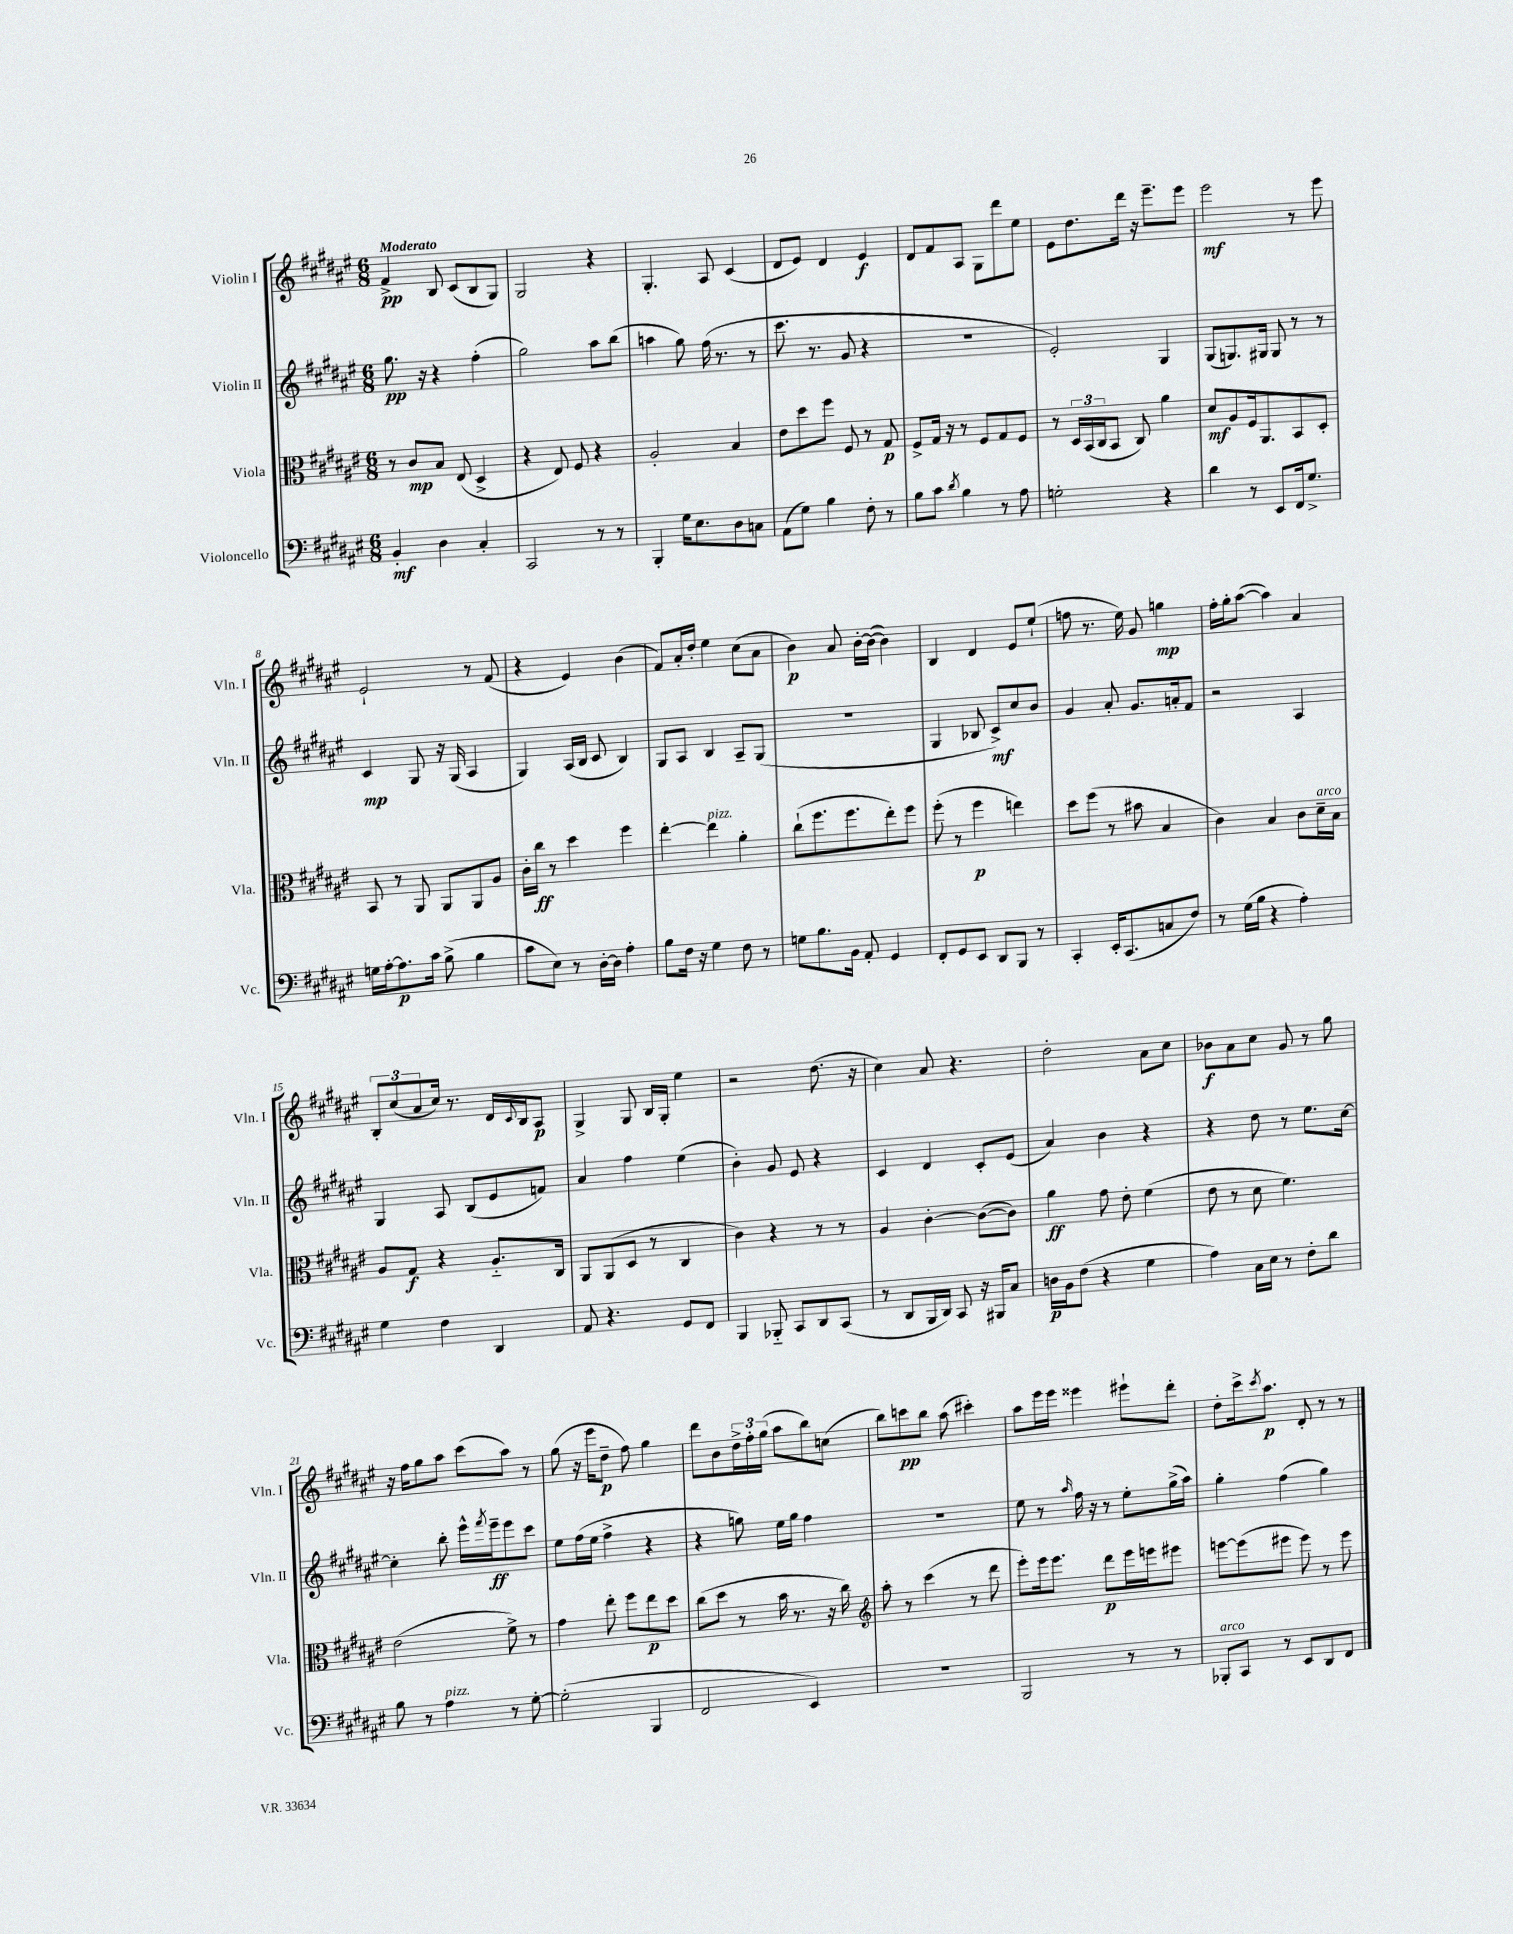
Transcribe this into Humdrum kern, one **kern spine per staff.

**kern	**dynam	**kern	**dynam	**kern	**dynam	**kern	**dynam
*part4	*part4	*part3	*part3	*part2	*part2	*part1	*part1
*staff4	*staff4	*staff3	*staff3	*staff2	*staff2	*staff1	*staff1
*I"Violoncello	*	*I"Viola	*	*I"Violin II	*	*I"Violin I	*
*I'Vc.	*	*I'Vla.	*	*I'Vln. II	*	*I'Vln. I	*
*clefF4	*	*clefC3	*	*clefG2	*	*clefG2	*
*k[f#c#g#d#a#e#]	*	*k[f#c#g#d#a#e#]	*	*k[f#c#g#d#a#e#]	*	*k[f#c#g#d#a#e#]	*
*M6/8	*	*M6/8	*	*M6/8	*	*M6/8	*
=1	=1	=1	=1	=1	=1	=1	=1
!	!	!	!	!	!	!LO:TX:a:B:t=Moderato	!
4BB'/	mf	8r	.	8.gg#\	pp	4f#^/	pp
.	.	8c#/L	mp	.	.	.	.
.	.	.	.	16r	.	.	.
4D#\	.	8B/J	.	4r	.	8B/	.
.	.	(8E#/	.	.	.	(8c#/L	.
4C#'/	.	4D#^/	.	(4ff#'\	.	8B/	.
.	.	.	.	.	.	8G#/J)	.
=2	=2	=2	=2	=2	=2	=2	=2
2CC#/	.	4r	.	2gg#\)	.	2G#/	.
.	.	8E#/)	.	.	.	.	.
.	.	8F#/	.	.	.	.	.
8r	.	4r	.	8aa#\L	.	4r	.
8r	.	.	.	(8bb\J	.	.	.
=3	=3	=3	=3	=3	=3	=3	=3
4BBB'/	.	2A#'/	.	4aan\	.	4.G#'/	.
16G#\KL	.	.	.	8gg#\)	.	.	.
8.E#\	.	.	.	.	.	.	.
.	.	.	.	(16ff#\	.	8A#/	.
.	.	.	.	8.r	.	.	.
8D#\	.	4B/	.	.	.	(4c#/	.
8Cn\J	.	.	.	8r	.	.	.
=4	=4	=4	=4	=4	=4	=4	=4
(8AA#\L	.	8e#\L	.	8.ccc#\	.	8d#/L	.
8G#\J)	.	8dd#\	.	.	.	8e#/J)	.
.	.	.	.	8.r	.	.	.
4B\	.	8ff#\J	.	.	.	4d#/	.
.	.	8F#/	.	8g#/	.	.	.
8F#'\	.	8r	.	4r	.	4e#/	f
8r	.	8G#/	p	.	.	.	.
=5	=5	=5	=5	=5	=5	=5	=5
8B\L	.	8F#^/L	.	2.r	.	8d#/L	.
8c#\J	.	16G#/Jk	.	.	.	8f#/	.
.	.	16r	.	.	.	.	.
8qd#/	.	.	.	.	.	.	.
4B\	.	8r	.	.	.	8A#/J	.
.	.	8F#/L	.	.	.	8G#\L	.
8r	.	8G#/	.	.	.	8ddd#\	.
8A#\	.	8F#/J	.	.	.	8ee#\J	.
=6	=6	=6	=6	=6	=6	=6	=6
2Gn'\	.	8r	.	2e#'/)	.	8e#\L	.
.	.	24D#/LL	.	.	.	8.dd#\	.
.	.	(24BB/	.	.	.	.	.
.	.	24C#/J	.	.	.	.	.
.	.	8BB/J	.	.	.	.	.
.	.	.	.	.	.	16ddd#\Jk	.
.	.	8C#/)	.	.	.	16r	.
.	.	.	.	.	.	8.eee#~\L	.
4r	.	4a#\	.	4G#/	.	.	.
.	.	.	.	.	.	8eee#\J	.
=7	=7	=7	=7	=7	=7	=7	=7
4d#\	.	8d#/L	mf	(8G#/L	.	2eee#\	mf
.	.	8A#/	.	8.Gn/)	.	.	.
8r	.	16F#/k	.	.	.	.	.
.	.	8.AA#/	.	16G#X/Jk	.	.	.
8EE#/L	.	.	.	8G#/	.	.	.
16FF#/k	.	8BB/	.	8r	.	8r	.
8.G#^/J	.	.	.	.	.	.	.
.	.	8D#'/J	.	8r	.	8eee#\	.
!!LO:LB:g=z
=8	=8	=8	=8	=8	=8	=8	=8
16Gn\LL	.	8BB/	.	4c#/	mp	2e#`/	.
[16A#'\J	.	.	.	.	.	.	.
8.A#\]	p	8r	.	.	.	.	.
.	.	8AA#/	.	8G#/	.	.	.
16c#\Jk	.	.	.	.	.	.	.
(8B^\	.	8AA#/L	.	16r	.	.	.
.	.	.	.	(16G#/	.	.	.
4B\	.	8AA#/	.	4A#/	.	8r	.
.	.	8A#/J	.	.	.	(8f#/	.
=9	=9	=9	=9	=9	=9	=9	=9
8c#\L	.	16c#'\LL	.	4G#/)	.	4r	.
.	.	16cc#\JJ	ff	.	.	.	.
8E#\J)	.	8r	.	.	.	.	.
8r	.	4dd#\	.	(16A#/LL	.	4e#/)	.
.	.	.	.	16B/JJ	.	.	.
[16D#'\LL	.	.	.	8c#/	.	.	.
16D#\JJ]	.	.	.	.	.	.	.
4A#'\	.	4ff#\	.	4B/)	.	(4b\	.
=10	=10	=10	=10	=10	=10	=10	=10
8B\L	.	[4ee#'\	.	8G#/L	.	8f#/L)	.
16F#\Jk	.	.	.	8A#/J	.	16a#'/L	.
16r	.	.	.	.	.	16dd#'/JJ	.
!	!	!LO:TX:a:i:t=pizz.	!	!	!	!	!
4G#\	.	4ee#\]	.	4B/	.	4ee#\	.
8F#\	.	4a#'\	.	8A#~/L	.	(8cc#\L	.
8r	.	.	.	(8G#/J	.	8a#\J	.
=11	=11	=11	=11	=11	=11	=11	=11
8Gn\L	.	(8cc#`\L	.	2.r	.	4b\)	p
8.B\	.	8.ff#\	.	.	.	.	.
.	.	.	.	.	.	8a#/	.
16BB\Jk	.	8.ff#\	.	.	.	.	.
8AA#'/	.	.	.	.	.	[16b'\LL	.
.	.	.	.	.	.	(16b\JJ_	.
4GG#/	.	8ee#'\)	.	.	.	4b\])	.
.	.	8ff#\J	.	.	.	.	.
=12	=12	=12	=12	=12	=12	=12	=12
8FF#'/L	.	(8ff#'\	.	4G#/	.	4B/	.
8GG#/	.	8r	.	.	.	.	.
8EE#/J	.	4ff#\	p	8B-X/	.	4d#/	.
8DD#/L	.	.	.	8c#^/L)	mf	.	.
8BBB/J	.	4een\)	.	8cc#/	.	8e#/L	.
8r	.	.	.	8b/J	.	(8ee#`/J	.
=13	=13	=13	=13	=13	=13	=13	=13
4CC#'/	.	8dd#\L	.	4g#/	.	8ffn\	.
.	.	(8ff#\J	.	.	.	8.r	.
16EE#'/KL	.	8r	.	8a#'/	.	.	.
(8.CC#/	.	.	.	.	.	16ee#\)	.
.	.	8b#X\	.	8.g#/L	.	8g#/	.
8Cn/	.	4B/	.	.	.	4ggn\	mp
.	.	.	.	16an'/k	.	.	.
8F#/J)	.	.	.	8f#/J	.	.	.
=14	=14	=14	=14	=14	=14	=14	=14
8r	.	4c#\)	.	2r	.	16ff#'\LL	.
.	.	.	.	.	.	16gg#'\J	.
(16G#\LL	.	.	.	.	.	([8aa#\J	.
16B\JJ	.	.	.	.	.	.	.
4r	.	4B/	.	.	.	4aa#\])	.
4A#'\)	.	8c#\L	.	4A#/	.	4a#/	.
!	!	!LO:TX:a:i:t=arco	!	!	!	!	!
.	.	16d#~\L	.	.	.	.	.
.	.	16B\JJ	.	.	.	.	.
!!LO:LB:g=z
=15	=15	=15	=15	=15	=15	=15	=15
4G#\	.	8A#/L	.	4G#/	.	12B'/L	.
.	.	.	.	.	.	(12cc#/	.
.	.	8G#/J	f	.	.	.	.
.	.	.	.	.	.	12a#/	.
4F#\	.	4r	.	8A#/	.	16cc#/Jk)	.
.	.	.	.	.	.	8.r	.
.	.	.	.	(8B/L	.	.	.
4DD#/	.	8.A#/L	.	8e#/	.	16d#/LL	.
.	.	.	.	.	.	8qqc#/	.
.	.	.	.	.	.	16B/J	.
.	.	.	.	8fn/J)	.	8A#/J	p
.	.	16C#/Jk	.	.	.	.	.
=16	=16	=16	=16	=16	=16	=16	=16
8AA#/	.	8AA#/L	.	4a#/	.	4G#^/	.
4.r	.	(8AA#/	.	.	.	.	.
.	.	8D#/J	.	4ff#\	.	8G#/	.
.	.	8r	.	.	.	16B/LL	.
.	.	.	.	.	.	16G#'/JJ	.
8GG#/L	.	4C#/	.	(4ee#\	.	4ee#\	.
8FF#/J	.	.	.	.	.	.	.
=17	=17	=17	=17	=17	=17	=17	=17
4BBB/	.	4c#\)	.	4b'\)	.	2r	.
8BBB-X/	.	4r	.	8g#/	.	.	.
8CC#/L	.	.	.	8e#/	.	.	.
8DD#/	.	8r	.	4r	.	(8.dd#\	.
(8CC#/J	.	8r	.	.	.	.	.
.	.	.	.	.	.	16r	.
=18	=18	=18	=18	=18	=18	=18	=18
8r	.	4A#/	.	4c#/	.	4cc#\)	.
8DD#/L	.	.	.	.	.	.	.
16BBB/L	.	[4c#'\	.	4d#/	.	8a#/	.
16DD#/JJ)	.	.	.	.	.	.	.
8CC#/	.	.	.	.	.	4.r	.
16r	.	(8c#\L_	.	8c#'/L	.	.	.
16BBB#X/KL	.	.	.	.	.	.	.
8C#/J	.	8c#\J])	.	(8e#/J	.	.	.
=19	=19	=19	=19	=19	=19	=19	=19
16Dn\LL	p	4a#\	ff	4a#/)	.	2dd#'\	.
16BB\J	.	.	.	.	.	.	.
(8F#\J	.	.	.	.	.	.	.
4r	.	8g#\	.	4b\	.	.	.
.	.	8e#'\	.	.	.	.	.
4G#\	.	(4f#\	.	4r	.	8a#\L	.
.	.	.	.	.	.	8cc#\J	.
=20	=20	=20	=20	=20	=20	=20	=20
4A#\)	.	8e#\	.	4r	.	8b-X\L	f
.	.	8r	.	.	.	8a#\	.
16C#\LL	.	8d#\	.	8dd#\	.	8cc#\J	.
16E#\JJ	.	.	.	.	.	.	.
8r	.	4.f#\)	.	8r	.	8g#/	.
8F#'\L	.	.	.	8.ee#\L	.	8r	.
8d#\J	.	.	.	.	.	8gg#\	.
.	.	.	.	[16cc#\Jk	.	.	.
!!LO:LB:g=z
=21	=21	=21	=21	=21	=21	=21	=21
8B\	.	(2e#\	.	4cc#'\]	.	16r	.
.	.	.	.	.	.	16ff#\KL	.
8r	.	.	.	.	.	8gg#\	.
!LO:TX:a:i:t=pizz.	!	!	!	!	!	!	!
4A#\	.	.	.	8bb'\	.	8aa#\J	.
.	.	.	.	16eee#^^\LL	.	(8ccc#\L	.
.	.	.	.	8qfff#/	.	.	.
.	.	.	.	16eee#~\J	ff	.	.
8r	.	8f#^\)	.	8eee#\	.	8aa#\J)	.
[8G#'\	.	8r	.	8ccc#\J	.	8r	.
=22	=22	=22	=22	=22	=22	=22	=22
(2G#'\]	.	4g#\	.	8ee#\L	.	(8gg#\	.
.	.	.	.	(16ff#\L	.	16r	.
.	.	.	.	16ee#\JJ	.	16eee#\KL	.
.	.	8ee#'\	.	4ff#^\	.	8dd#~\J	p
.	.	8ff#\L	.	.	.	8ff#\)	.
4BBB/	.	8ee#\	p	4r	.	4gg#\	.
.	.	8dd#\J	.	.	.	.	.
=23	=23	=23	=23	=23	=23	=23	=23
2FF#/	.	(8cc#\L	.	4r	.	8ddd#\L	.
.	.	8dd#\J	.	.	.	8b\	.
.	.	8r	.	8ggn\)	.	24dd#^\L	.
.	.	.	.	.	.	24ff#'\	.
.	.	.	.	.	.	(24gg#\JJ	.
.	.	16b\	.	16ee#\LL	.	8aa#\L	.
.	.	8.r	.	16gg\JJ	.	.	.
4EE#/)	.	.	.	4ff#\	.	8bb\)	.
.	.	16r	.	.	.	(8ccn\J	.
.	.	16cc#\)	.	.	.	.	.
=24	=24	=24	=24	=24	=24	=24	=24
*	*	*clefG2	*	*	*	*	*
2.r	.	8aa#'\	.	2.r	.	8bb\L)	.
.	.	8r	.	.	.	8cccn\	pp
.	.	(4ccc#\	.	.	.	8bb\J	.
.	.	.	.	.	.	(8aa#\	.
.	.	8r	.	.	.	4ccc#X'\)	.
.	.	8ddd#\	.	.	.	.	.
=25	=25	=25	=25	=25	=25	=25	=25
2BBB/	.	8eee#'\L)	.	8ee#\	.	8aa#\L	.
.	.	16eee#\k	.	8r	.	16eee#\L	.
.	.	8.eee#\J	.	.	.	16eee#\JJ	.
.	.	.	.	16qqaa#/	.	.	.
.	.	.	.	16ff#\	.	4eee##X\	.
.	.	.	.	16r	.	.	.
.	.	8ddd#\L	p	8r	.	.	.
8r	.	16eee#\L	.	8ee#'\L	.	8eee#X`\L	.
.	.	16eeen\J	.	.	.	.	.
8r	.	8eee#X\J	.	(16gg#^\L	.	8ddd#'\J	.
.	.	.	.	16aa#\JJ)	.	.	.
=26	=26	=26	=26	=26	=26	=26	=26
!LO:TX:a:i:t=arco	!	!	!	!	!	!	!
8BBB-X'/L	.	[8eeen\L	.	4gg#'\	.	8dd#'\L	.
8CC#/J	.	(8eee\]	.	.	.	16ccc#^\k	.
.	.	.	.	.	.	8qccc#/	.
.	.	.	.	.	.	8.aa#\J	p
8r	.	8eee#X\J	.	(4ff#\	.	.	.
8EE#/L	.	8eee#\)	.	.	.	8d#'/	.
8DD#/	.	8r	.	4gg#\)	.	8r	.
8FF#/J	.	8eee#\	.	.	.	8r	.
==	==	==	==	==	==	==	==
*-	*-	*-	*-	*-	*-	*-	*-
